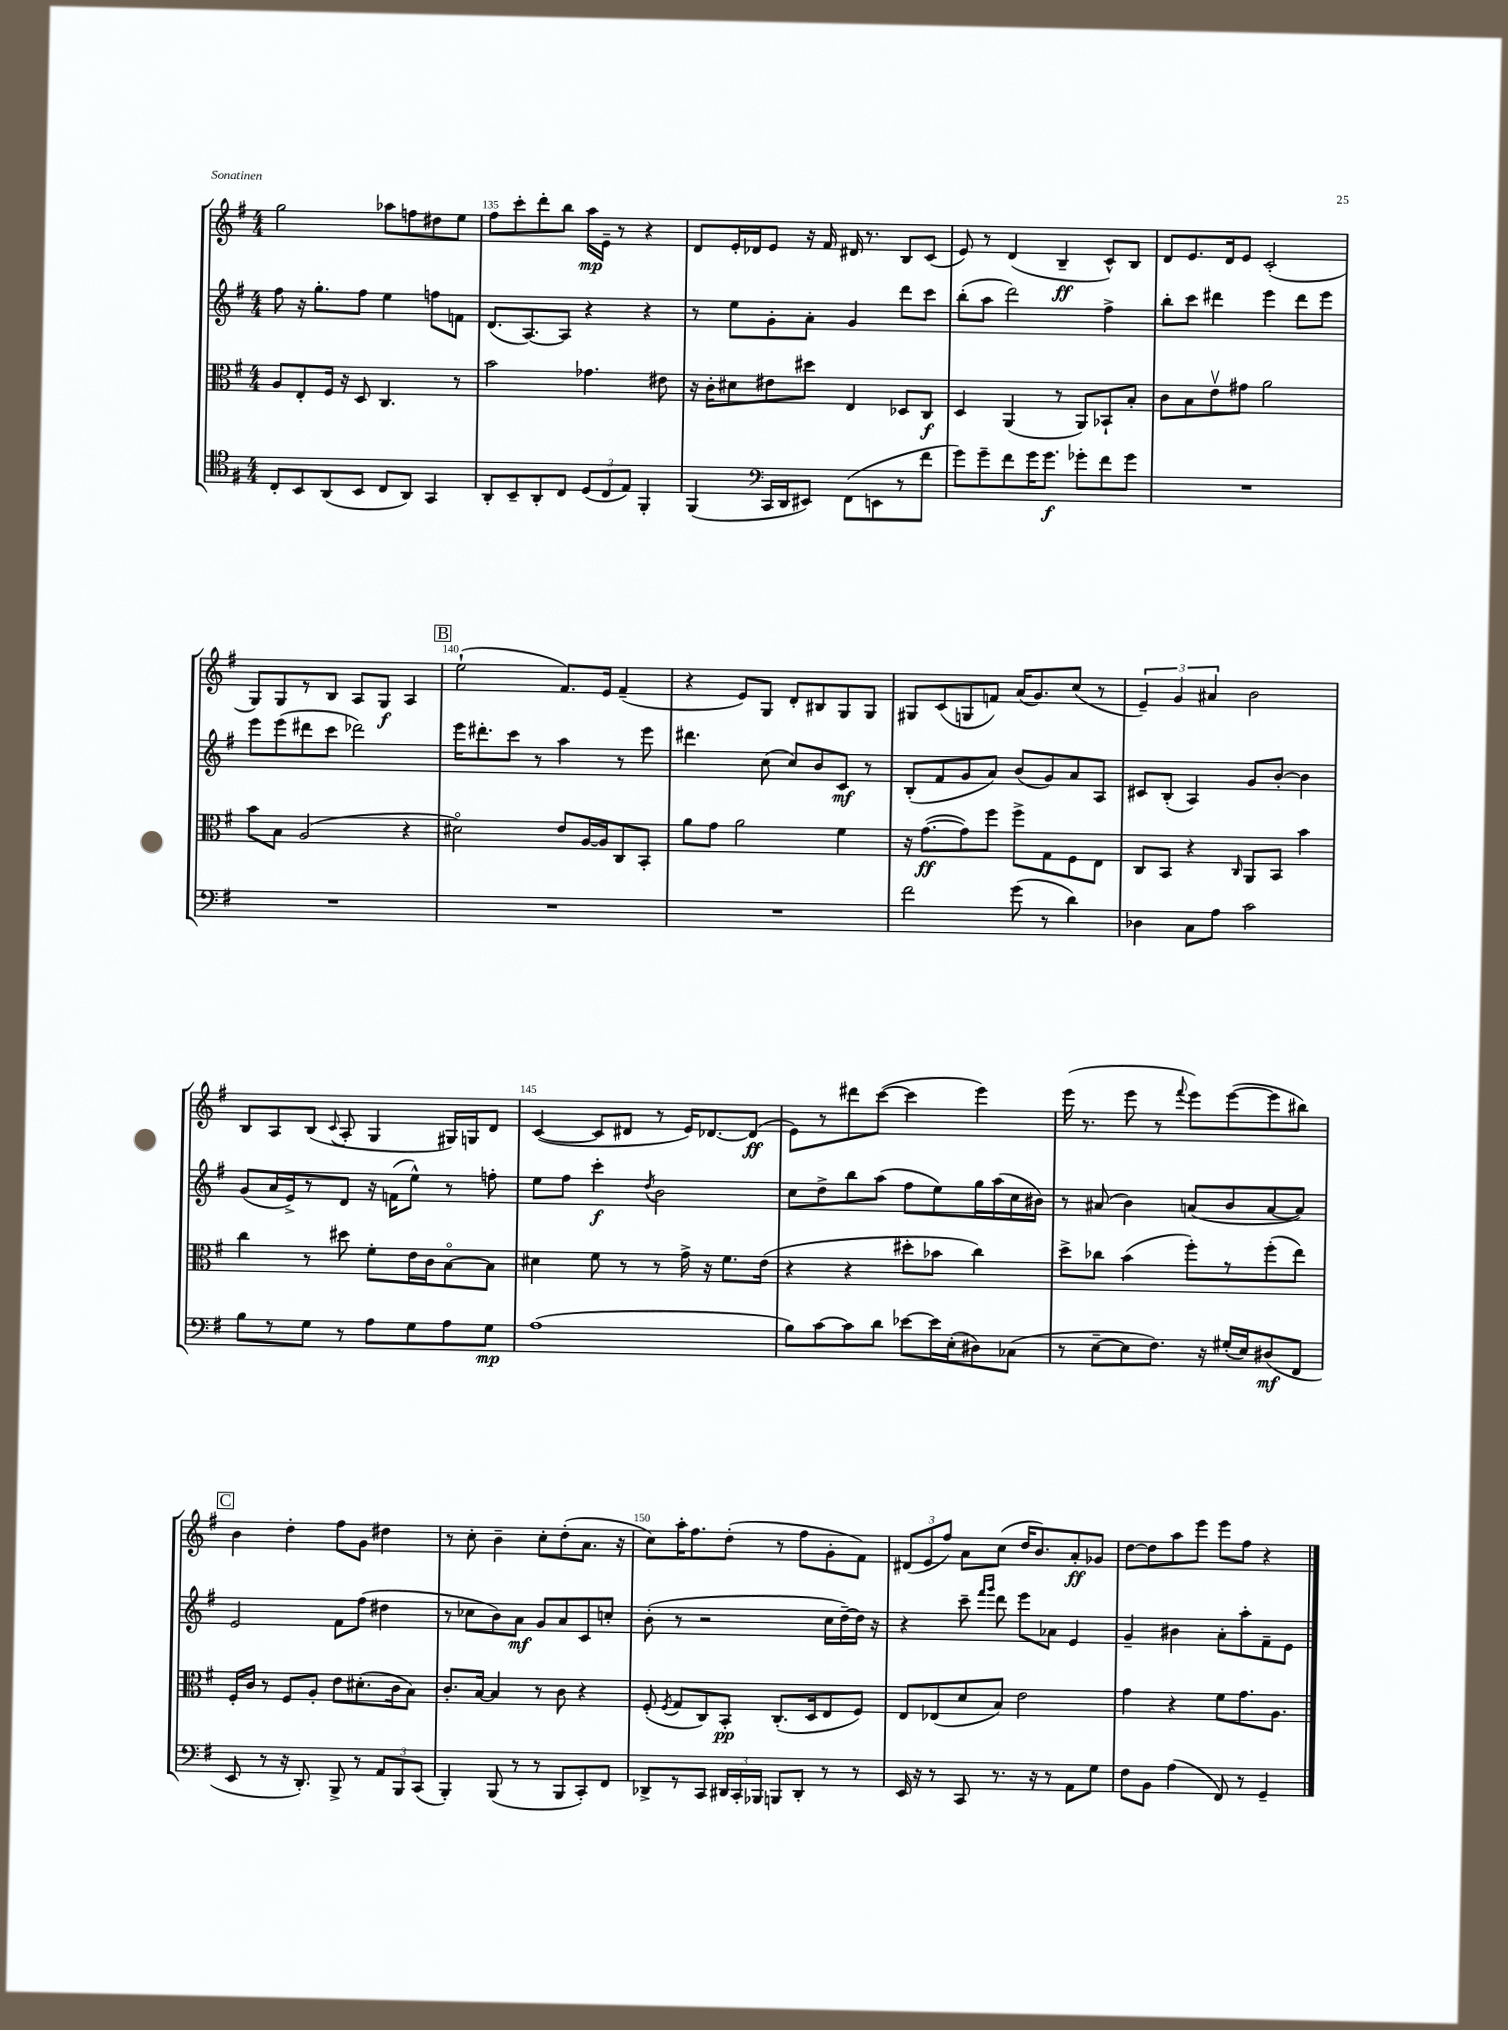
<<
\new StaffGroup <<
\new Staff = "s0" {
    \clef treble \key g \major \numericTimeSignature \time 4/4
    \autoBeamOff g''2 aes''8[ f''8 dis''8 e''8] |
    fis''8[ c'''8-. d'''8-. b''8] a''16[\mp e'16]-- r8 r4 |
    d'8[ e'16-. des'16 e'8] r16 fis'16 dis'16 r8. b8[ c'8]( |
    e'8) r8 d'4( b4--\ff c'8[-^) b8] |
    d'8[ e'8. d'16 e'8] c'2-.( |
    g8[) g8 r8 b8] a8[ g8]\f a4 |
    \mark \markup { \box "B" } e''2-!( fis'8.[) e'16] fis'4--( |
    r4 e'8[) g8] d'8[-. bis8 g8 g8] |
    gis8[ c'8( g8 f'8]) a'16[( g'8.) c''8]( r8 |
    \tuplet 3/2 { e'4--) g'4 ais'4 } b'2 |
    b8[ a8 b8]( \appoggiatura { c'8 } a8-. g4 gis16[) g16 d'8] |
    c'4~( c'8[ dis'8] r8 e'16[) des'8.~ des'8]\ff( |
    e'8[) r8 dis'''8 c'''8]~( c'''4 e'''4) |
    e'''16( r8. e'''8 r8 \appoggiatura { fis'''8 } e'''8[) e'''8~( e'''8 bis''8]) |
    \mark \markup { \box "C" } b'4 d''4-. fis''8[ g'8] dis''4 |
    r8 c''8-. b'4-- c''8[-. d''8-.( a'8.] r16 |
    c''8[) a''16-. fis''8. d''8]-.( r8 fis''8[ g'8-. fis'8]) |
    \tuplet 3/2 { dis'8[( e'8 fis''8]) } a'8[ c''8]( d''16[ b'8.) a'8-.\ff ges'8] |
    d''8[~ d''8 a''8 e'''8] e'''8[ fis''8] r4 \bar "|." |
}
\new Staff = "s1" {
    \clef treble \key g \major \numericTimeSignature \time 4/4
    \autoBeamOff fis''8 r16 g''8.[-. fis''8] e''4 f''8[ f'8] |
    d'8.[( a8.~) a8] r4 r4 |
    r8 e''8[ g'8-. a'8]-. g'4 d'''8[ c'''8] |
    b''8[-.( a''8] d'''2) fis''4-> |
    b''8[-. c'''8] dis'''4 e'''4 dis'''8[ e'''8] |
    e'''8[ e'''8( dis'''8 c'''8] des'''2) |
    \mark \markup { \box "B" } e'''16[ dis'''8.-. c'''8] r8 a''4 r8 e'''8 |
    dis'''4. c''8( c''8[) b'8 c'8]\mf r8 |
    b8[-.( fis'8 g'8 a'8]) b'8[( g'8) a'8 a8] |
    cis'8[ b8]-.( a4) g'8[ b'8]~-. b'4 |
    g'8[( a'16 e'16->) r8 d'8] r16 f'16[( e''8]-^) r8 f''8-. |
    e''8[ fis''8] c'''4-.\f \acciaccatura { d''8 } b'2 |
    c''8[ d''8-> b''8 a''8]( fis''8[ e''8) g''16 a''16( c''16 bis'16]) |
    r8 ais'8( b'4) a'8[( b'8 a'8~ a'8]) |
    \mark \markup { \box "C" } e'2 fis'8[ fis''8]( dis''4 |
    r8 ces''8[ b'8) a'8]\mf g'8[ a'8 c'8 c''8]-. |
    b'8-.( r8 r2 c''16[ d''16~--) d''16] r16 |
    r4 c'''8-- \grace { fis'''16[ g'''16] } d'''8 e'''8[ aes'8] e'4 |
    g'4-- bis'4 a'8[-. a''8-. fis'8-- e'8] \bar "|." |
}
\new Staff = "s2" {
    \clef alto \key g \major \numericTimeSignature \time 4/4
    \autoBeamOff a8[ e8-. fis16] r16 d8 c4. r8 |
    b'2 ges'4. eis'8 |
    r16 c'16[-. dis'8 eis'8 dis''8] e4 des8[ c8]\f |
    d4 a,4( r8 a,8[) bes,8-! b8]-. |
    c'8[ b8 e'8\upbow gis'8] a'2 |
    b'8[ b8] a2( r4 |
    \mark \markup { \box "B" } dis'2\flageolet) e'8[ a16~ a16 c8 b,8]-. |
    a'8[ g'8] a'2 fis'4 |
    r16 g'8.[~\ff( g'8) fis''8] fis''8[-> g8 fis8 e8] |
    c8[ b,8] r4 \grace { c16 } a,8[ b,8] b'4 |
    c''4 r8 dis''8 fis'8[-. e'16 c'16 b8~\flageolet b8] |
    dis'4 fis'8 r8 r8 g'16-> r16 fis'8.[ e'16]( |
    r4 r4 dis''8[-. bes'8] c''4) |
    d''8[-> ces''8] b'4( fis''8[-.) r8 fis''8-.( e''8]) |
    \mark \markup { \box "C" } fis16[-. c'16] r8 fis8[ a8]-. e'8[ dis'8.-.( c'16 b8]) |
    c'8.[-. b16]~ b4 r8 c'8 r4 |
    fis8-.( \acciaccatura { fis8 } g8[ c8) b,8]-.\pp c8.[-.( d16 e8 fis8]) |
    e8[ ees8( d'8 b8]) e'2 |
    g'4 r4 fis'8[ g'8. a8.] \bar "|." |
}
\new Staff = "s3" {
    \clef tenor \key g \major \numericTimeSignature \time 4/4
    \autoBeamOff c8[-. b,8 a,8( b,8] c8[ a,8]) g,4 |
    a,8[-. b,8-- a,8-. c8] \tuplet 3/2 { d8[( c8 e8]) } fis,4-. |
    fis,4( \clef bass c,16[ d,16 eis,8]) fis,8[( e,8 r8 fis'8] |
    g'8[) g'8-- fis'8 g'16 g'8.]\f ges'8[-. fis'8 ges'8] |
    R1 |
    R1 |
    \mark \markup { \box "B" } R1 |
    R1 |
    fis'2 g'8( r8 d'4) |
    des4 c8[ a8] c'2 |
    b8[ r8 g8] r8 a8[ g8 a8 g8]\mp |
    a1( |
    b8[) c'8~ c'8 d'8] ees'8[~ ees'16 e16-.( dis8) ces8]( |
    r8 e8[~-- e8 fis8.]) r16 gis16[-.( e16) dis8\mf( fis,8] |
    \mark \markup { \box "C" } e,8 r8 r16 d,8.-.) b,,8-> r8 \tuplet 3/2 { a,8[ b,,8 c,8]( } |
    b,,4-.) b,,8( r8 r8 b,,8[ c,8-.) fis,8] |
    des,8[-> r8 c,8] \tuplet 3/2 { dis,16[ c,16-. bes,,16] } b,,8[ dis,8]-. r8 r8 |
    e,16 r16 r8 c,8 r8. r16 r8 a,8[ g8] |
    fis8[ b,8] a4( fis,8) r8 g,4-- \bar "|." |
}
>>
>>
\layout { \context { \Score currentBarNumber = #134 \override BarNumber.break-visibility = ##(#f #t #t) barNumberVisibility = #(every-nth-bar-number-visible 5) } }
